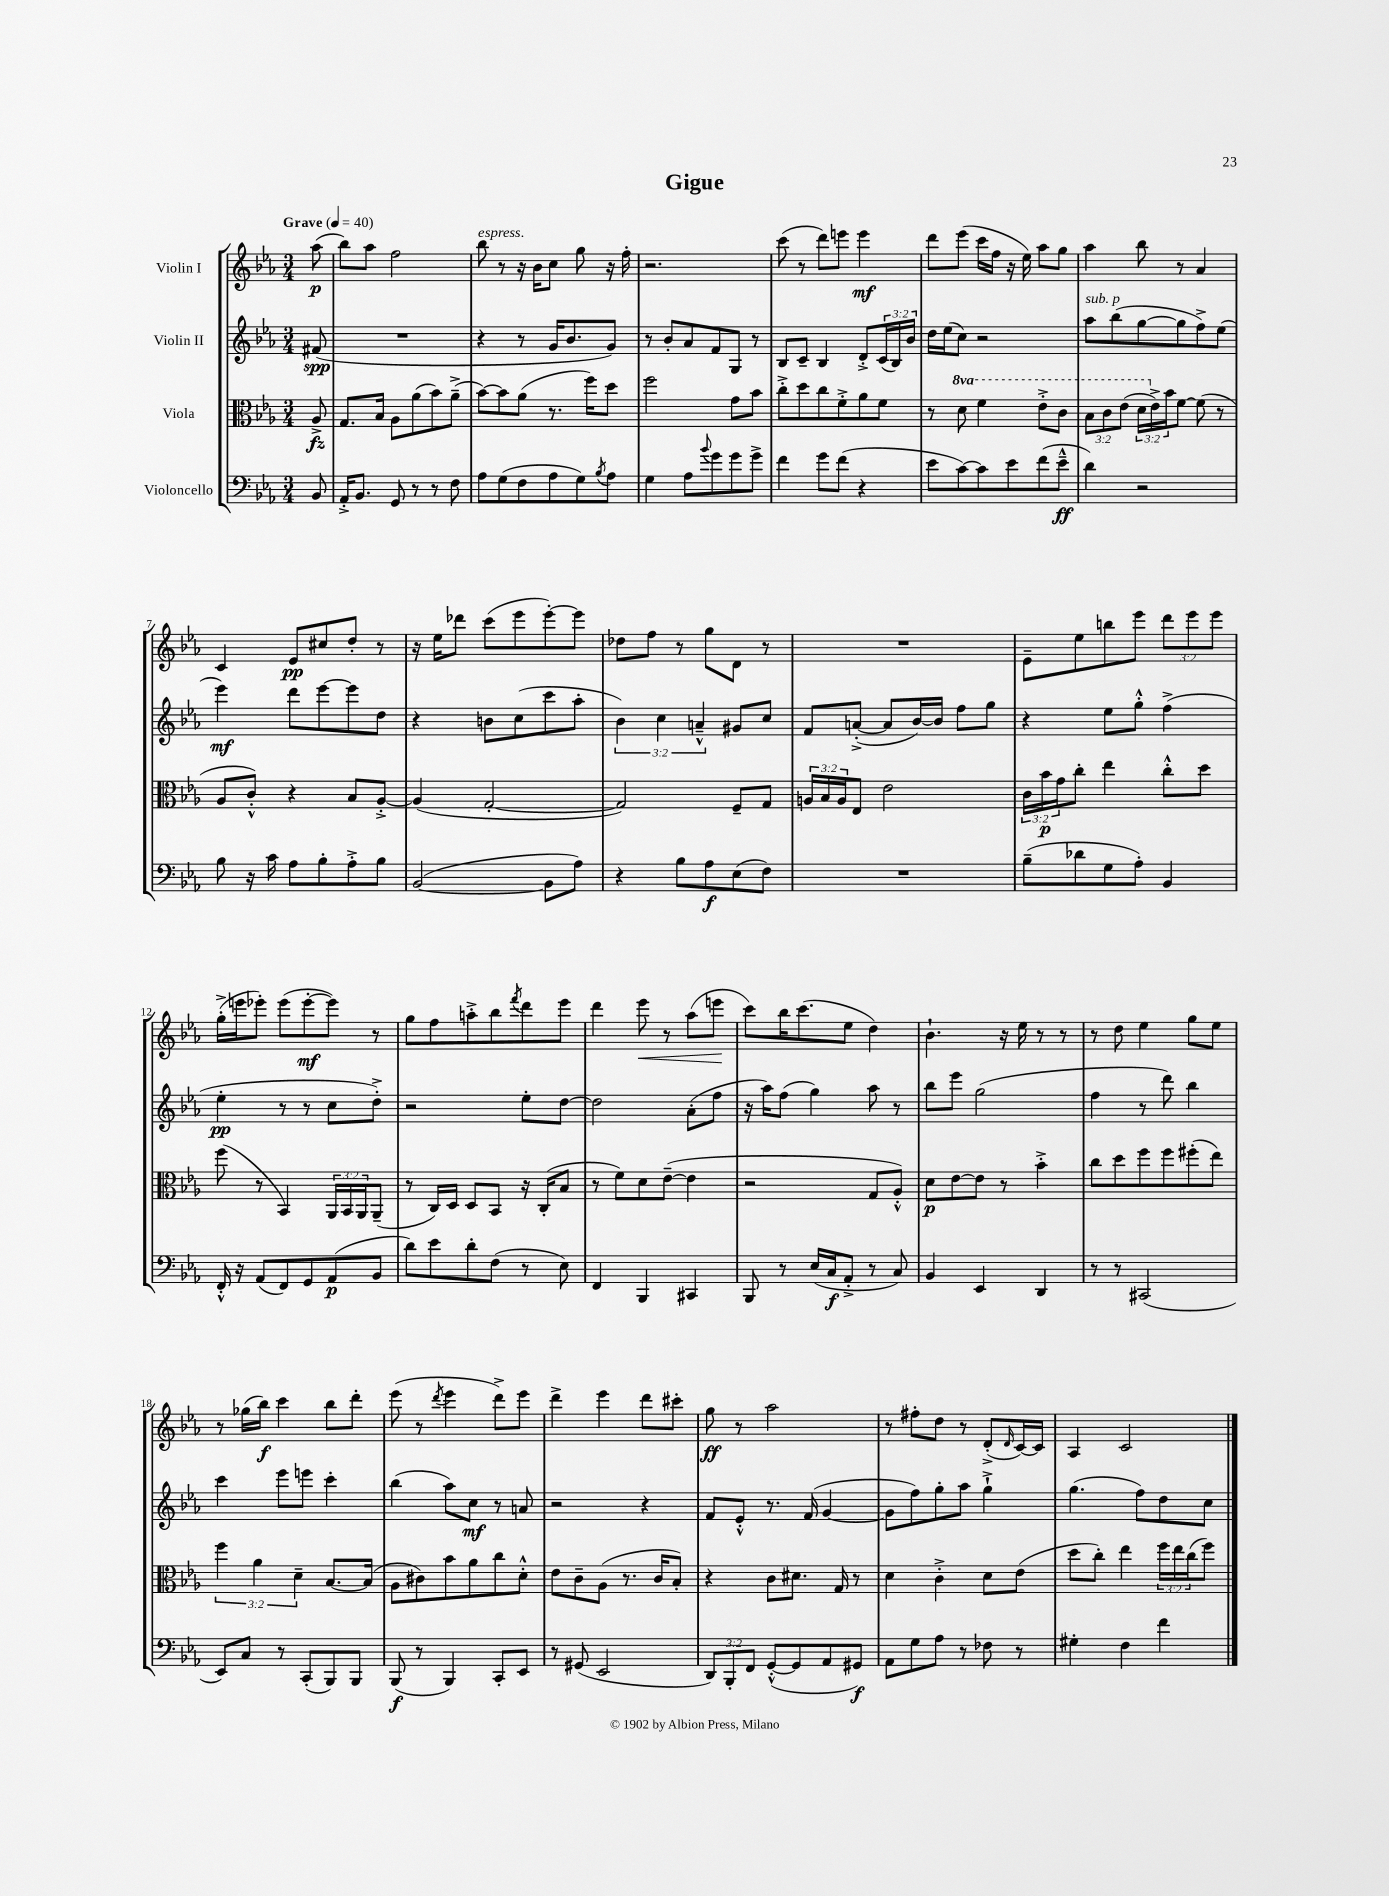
\header { title = "Gigue" }
<<
\new StaffGroup <<
\new Staff = "s0" \with { instrumentName = "Violin I" } {
    \clef treble \key ees \major \numericTimeSignature \time 3/4 \override Staff.TupletNumber.text = #tuplet-number::calc-fraction-text \partial 8 \tempo "Grave" 4 = 40
    aes''8\p( |
    bes''8) aes''8 f''2 |
    bes''8^\markup { \italic "espress." } r8 r16 bes'16 c''8 g''8 r16 f''16-. |
    r2. |
    c'''8( r8 d'''8) e'''8 e'''4\mf |
    d'''8 ees'''8( c'''16 f''16 r16 ees''16) aes''8 g''8 |
    aes''4 bes''8 r8 aes'4 |
    c'4 ees'8\pp cis''8 d''8-. r8 |
    r16 ees''16 des'''8 c'''8( ees'''8 ees'''8~-.) ees'''8 |
    des''8 f''8 r8 g''8 d'8 r8 |
    R2. |
    ees'8-- ees''8 b''8 ees'''8 \tuplet 3/2 { d'''8 ees'''8 ees'''8 } |
    g''16-.->( e'''16 ees'''8-.) ees'''8( ees'''8~-.\mf ees'''8) r8 |
    g''8 f''8 a''8-.-> bes''8 \acciaccatura { f'''8 } d'''8 ees'''8 |
    d'''4 ees'''8\< r8 aes''8( e'''8\! |
    c'''8) bes''16 c'''8.( ees''8 d''4) |
    bes'4.-! r16 ees''16 r8 r8 |
    r8 d''8 ees''4 g''8 ees''8 |
    r8 ges''16( bes''16\f) c'''4 bes''8 d'''8-. |
    ees'''8( r8 \acciaccatura { d'''8 } ees'''4 d'''8->) ees'''8 |
    d'''4-> ees'''4 d'''8 cis'''8-. |
    g''8\ff r8 aes''2 |
    r8 fis''8-. d''8 r8 d'8-.->( \grace { d'16 } c'16~) c'16 |
    aes4 c'2 \bar "|." |
}
\new Staff = "s1" \with { instrumentName = "Violin II" } {
    \clef treble \key ees \major \numericTimeSignature \time 3/4 \override Staff.TupletNumber.text = #tuplet-number::calc-fraction-text \partial 8
    fis'8\spp( |
    R2. |
    r4 r8 g'16 bes'8. g'8) |
    r8 bes'8-. aes'8 f'8 g8 r8 |
    bes8 c'8-- bes4 d'8-.-> \tuplet 3/2 { c'16( bes16) bes'16 } |
    d''16 ees''16( c''8) r2 |
    aes''8^\markup { \italic "sub. p" } bes''8( g''8~ g''8 f''8->) ees''8( |
    ees'''4\mf) d'''8 ees'''8~ ees'''8 d''8 |
    r4 b'8 c''8( c'''8 aes''8-. |
    \tuplet 3/2 { bes'4) c''4 a'4---^ } gis'8 c''8 |
    f'8 a'8~-.->( a'8 bes'16~) bes'16 f''8 g''8 |
    r4 ees''8 g''8-.-^ f''4->( |
    ees''4-.\pp r8 r8 c''8 d''8-.->) |
    r2 ees''8-. d''8~ |
    d''2 aes'8-.( f''8 |
    r16 aes''16) f''8( g''4) aes''8 r8 |
    bes''8 ees'''8 g''2( |
    f''4 r8 d'''8) bes''4 |
    c'''4 ees'''8 e'''8 c'''4-. |
    bes''4( aes''8) c''8\mf r8 a'8 |
    r2 r4 |
    f'8 ees'8-.-^ r8. f'16( g'4~ |
    g'8 f''8) g''8-. aes''8 g''4-!-> |
    g''4.( f''8) d''8 c''8 \bar "|." |
}
\new Staff = "s2" \with { instrumentName = "Viola" } {
    \clef alto \key ees \major \numericTimeSignature \time 3/4 \override Staff.TupletNumber.text = #tuplet-number::calc-fraction-text \set Staff.ottavationMarkups = #ottavation-simple-ordinals \partial 8
    aes8->\fz |
    g8. bes16 aes8 aes'8( bes'8) aes'8--->( |
    bes'8~) bes'8 aes'8( r8. f''16) d''8 |
    f''2 g'8 bes'8 |
    c''8-.-> d''8 c''8 f'8-.-> aes'8 f'8 |
    r8 \ottava #1 d''8 f''4 ees''8-.-> c''8 |
    \tuplet 3/2 { bes'8 c''8 ees''8( } \tuplet 3/2 { d''16 \ottava #0 ees'16->) bes'16 } f'8~ f'8( r8 |
    aes8 c'8-.-^) r4 bes8 aes8~-.-> |
    aes4( g2~-. |
    g2) f8-- g8 |
    \tuplet 3/2 { a16 bes16 a16 } ees8 ees'2 |
    \tuplet 3/2 { c'16 bes'16\p g'16 } c''8-. ees''4 c''8-.-^ d''8 |
    f''8( r8 bes,4) \tuplet 3/2 { aes,16 bes,16 aes,16 } aes,8--( |
    r8 c16) d16 d8 bes,8 r16 c16-.( bes8 |
    r8 f'8) d'8 ees'8~--( ees'4 |
    r2 g8 aes8-.-^) |
    d'8\p ees'8~ ees'8 r8 bes'4-.-> |
    c''8 d''8 f''8 f''8 fis''8-.( ees''8) |
    \tuplet 3/2 { f''4 aes'4 d'4-- } bes8.~ bes16( |
    aes8 cis'8) bes'8 aes'8 c''8 d'8-.-^ |
    ees'8 c'8-- aes8( r8. c'16 bes8-.) |
    r4 c'8 dis'8. g16 r8 |
    d'4 c'4-.-> d'8 ees'8( |
    d''8 c''8-.) ees''4 \tuplet 3/2 { f''16 ees''16 c''16( } f''8) \bar "|." |
}
\new Staff = "s3" \with { instrumentName = "Violoncello" } {
    \clef bass \key ees \major \numericTimeSignature \time 3/4 \override Staff.TupletNumber.text = #tuplet-number::calc-fraction-text \partial 8
    bes,8 |
    aes,16-.-> bes,8. g,8 r8 r8 f8 |
    aes8 g8( f8 aes8 g8) \acciaccatura { bes8 } aes8 |
    g4 aes8 \appoggiatura { bes'8 } g'8 g'8 g'8-> |
    f'4 g'8 f'8( r4 |
    ees'8 c'8~) c'8 ees'8 f'8( ees'8---^\ff |
    d'4) r2 |
    bes8 r16 c'16 aes8 bes8-. aes8-.-> bes8 |
    bes,2~( bes,8 aes8) |
    r4 bes8 aes8\f ees8( f8) |
    R2. |
    bes8--( des'8 g8 aes8-.) bes,4 |
    f,16-.-^ r16 aes,8( f,8) g,8 aes,8\p( bes,8 |
    d'8) ees'8 d'8-. f8( r8 ees8) |
    f,4 bes,,4 cis,4 |
    bes,,8 r8 ees16( c16\f aes,8-.-> r8 c8) |
    bes,4 ees,4 d,4 |
    r8 r8 cis,2( |
    ees,8) c8 r8 c,8-.( bes,,8) bes,,8 |
    bes,,8\f( r8 bes,,4) c,8-. ees,8 |
    r8 gis,8( ees,2 |
    \tuplet 3/2 { d,8) bes,,8-. f,8 } g,8~-.-^( g,8 aes,8 gis,8\f) |
    aes,8 g8 aes8 r8 fes8 r8 |
    gis4-. f4 f'4 \bar "|." |
}
>>
>>
